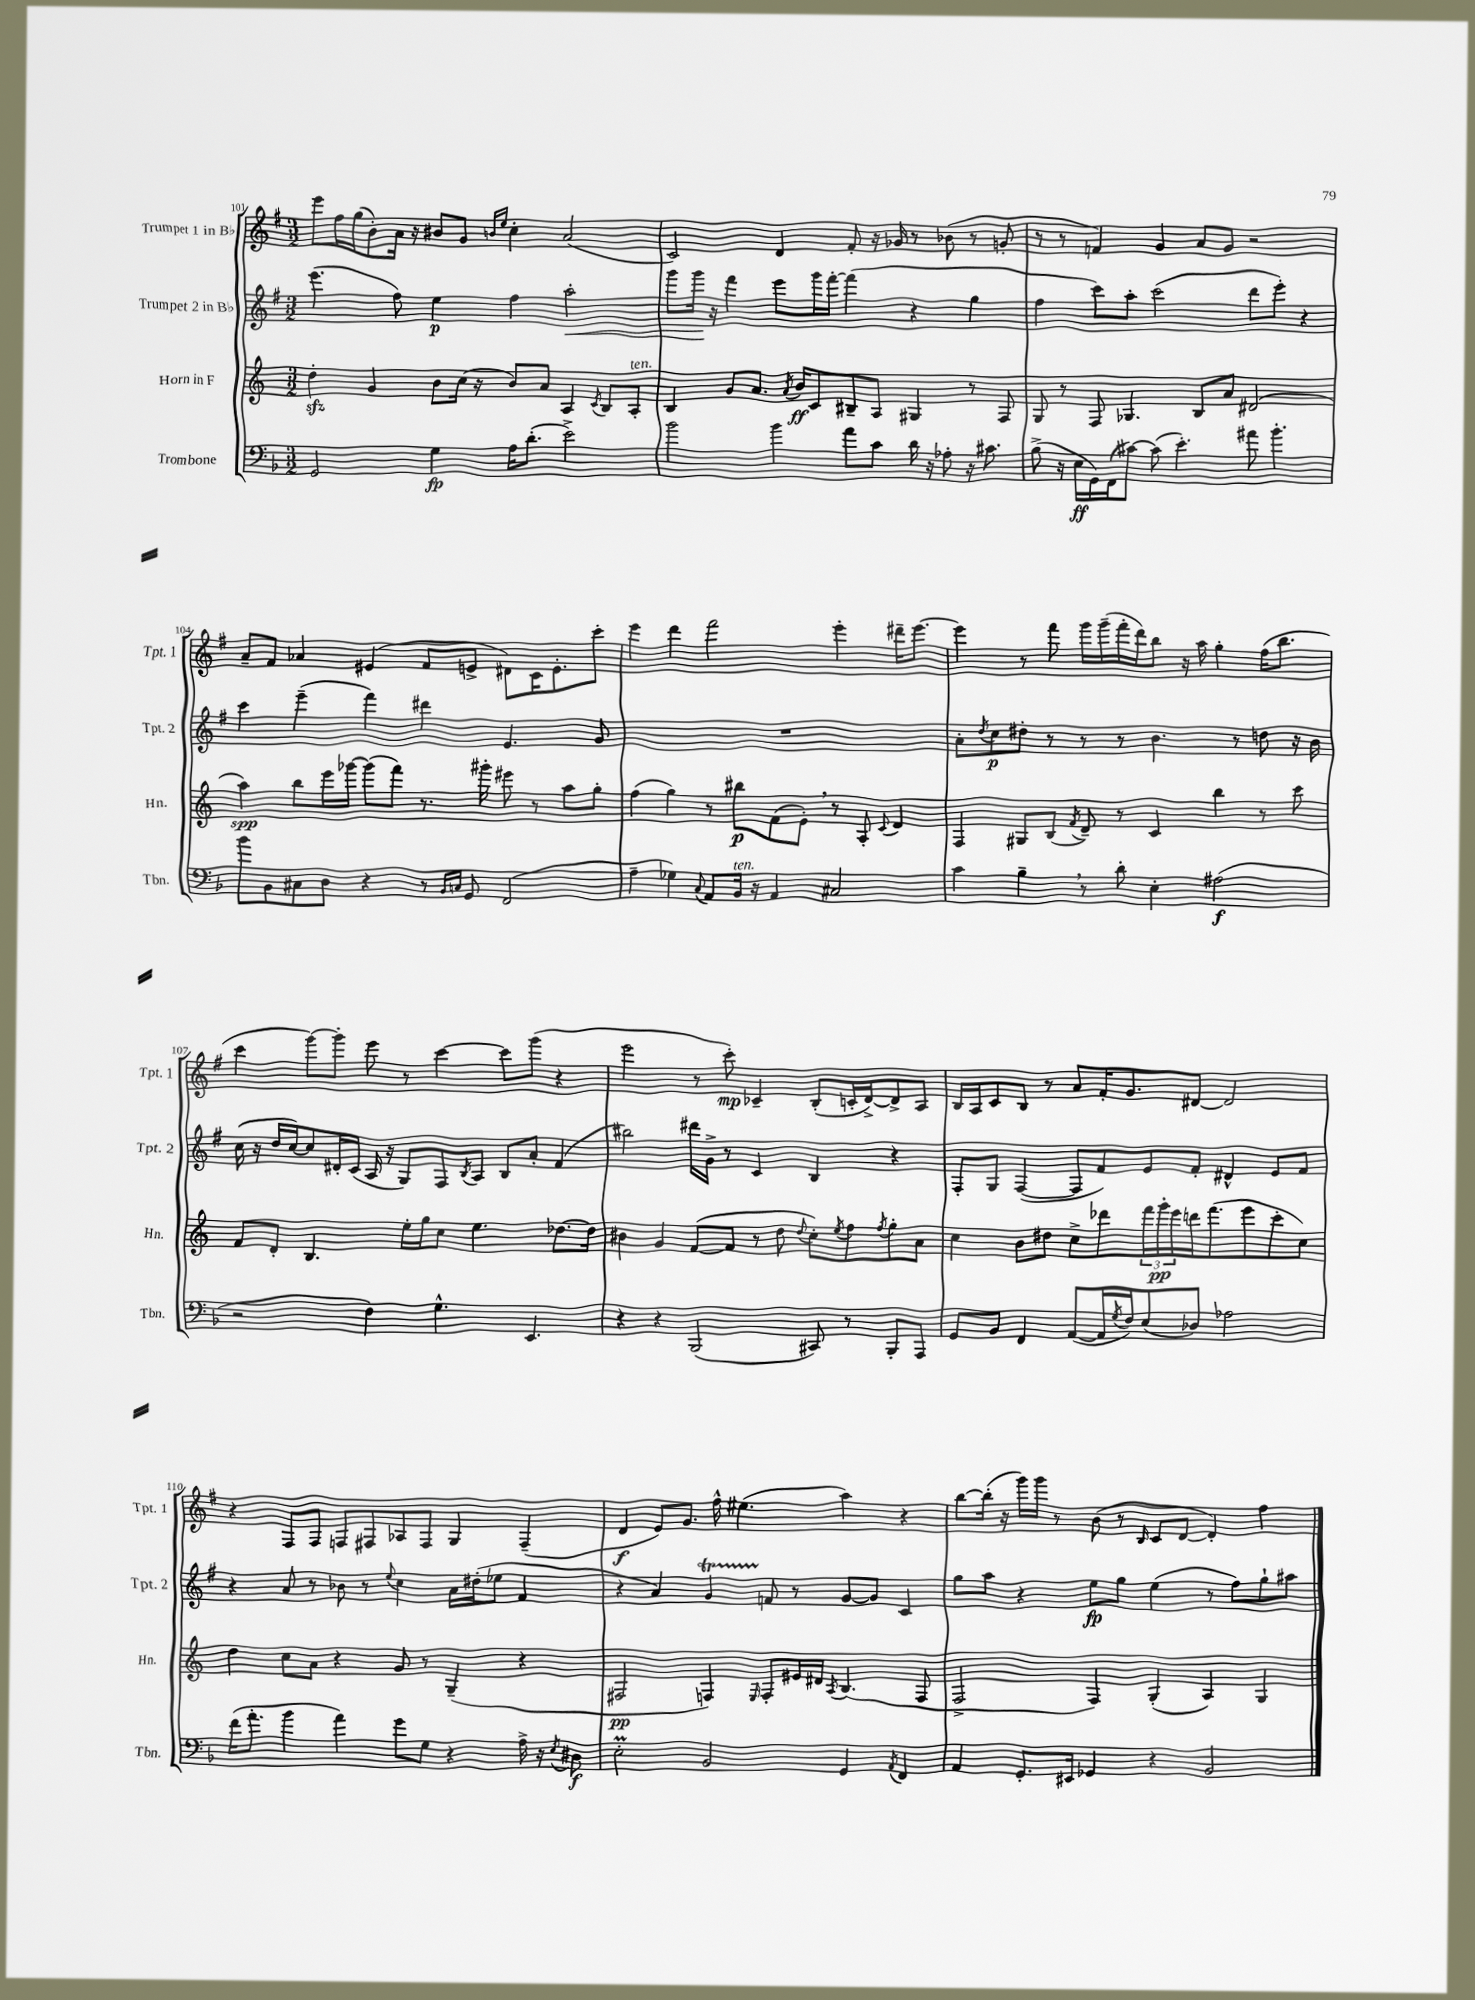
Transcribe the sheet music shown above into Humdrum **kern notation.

**kern	**kern	**kern	**kern
*staff4	*staff3	*staff2	*staff1
*clefF4	*clefG2	*clefG2	*clefG2
*k[b-]	*k[]	*k[f#]	*k[f#]
*M3/2	*M3/2	*M3/2	*M3/2
2GG	4dd'	(4.eee	8eee
.	.	.	16ff#
.	.	.	(16gg
.	4g	.	8b')
.	.	8ff#)	16a
.	.	.	16r
4G	8b	4ee	8b#
.	(16cc	.	8g
.	16r	.	.
.	.	.	16qqb
.	.	.	16qqee
16A	8b)	4ff#	4cc'
(8.d'	.	.	.
.	8a	.	.
2e^)	4A	2aa'	(2a
.	8qc	.	.
.	8B	.	.
.	8A'	.	.
=	=	=	=
2b-	4B	8ggg	2c)
.	.	16ggg	.
.	.	16r	.
.	8g	4fff#	.
.	8.a	.	.
4b-	.	8eee	4d
.	8qa	.	.
.	16b	.	.
.	8c	16ggg	.
.	.	[16fff#'	.
8a	8B#~	(4fff#]	8f#'
8c	8A	.	16r
.	.	.	16g-
16d	4G#	4r	8r
16r	.	.	.
8A-'	.	.	(8b-
16r	8r	4gg	8r
8.c#	.	.	.
.	8F	.	8g'
=	=	=	=
(8B-^	8G	4ff#	8r
16r	8r	.	8r
16E	.	.	.
16GG)	8F	8ccc)	4f)
(16FF	.	.	.
[8c#)	4.G-	8aa'	.
(8c#]	.	(2ccc	4g
4.e')	.	.	.
.	8B	.	8a
.	8a	.	8g
8a#	(2d#	8ddd	2r
4.b-'	.	8eee')	.
.	.	4r	.
=	=	=	=
8b-	4aa)	4ccc	8a~
8BB-	.	.	8f#
8C#	8bb	(4eee~	4a-
8D	16eee	.	.
.	[16ggg-	.	.
4r	(8ggg-]	4fff#)	(4e#
.	8fff)	.	.
8r	8.r	4ddd#	8f#
16qqBB-	.	.	.
16qqC	.	.	.
8GG	.	.	8e^
.	16ggg#'	.	.
(2FF	8eee#	4.e	8d#)
.	8r	.	16c
.	.	.	8.e'
.	8aa	.	.
.	8gg'	8g	8ccc'
=	=	=	=
4A~	(4ff	1.r	4eee
4G-)	4gg)	.	4ddd
8qqC	.	.	.
8AA	8r	.	2fff#
16BB-	8bb#	.	.
16r	.	.	.
4AA	(8f	.	.
.	8e')	.	.
2C#	8r	.	4eee'
.	8A'	.	.
.	8qqc	.	.
.	4d	.	16ddd#~
.	.	.	[8.eee
=	=	=	=
4c	4F	8a'	4eee]
.	.	8qdd	.
.	.	8cc	.
4B-~	8G#	8dd#'	8r
.	(8B	8r	8fff#
.	8qf	.	.
8r	8d~)	8r	16ggg
.	.	.	(16ggg~
8d'	8r	8r	16fff#'
.	.	.	16ddd)
4E'	4c	4.b	8bb
.	.	.	16r
.	.	.	16aa
(2A#	4bb	.	4gg'
.	.	8r	.
.	8r	8dd	(16ff#
.	.	.	8.bb
.	8ccc	16r	.
.	.	16b	.
=	=	=	=
2r	8f	(16cc	4ccc
.	.	16r	.
.	8d'	16dd	.
.	.	[16cc)	.
.	4.B	8cc]	[8ggg)
.	.	16d#'	8ggg']
.	.	(16c	.
4F)	.	16A	8eee
.	.	16r	.
.	16ee'	8G)	8r
.	16gg	.	.
4.G^^	8cc	8F#	[4ccc
.	.	8qB	.
.	4.ee	8A	.
.	.	8B	8ccc]
4.EE	.	8a'	(8ggg
.	[8.dd-	(4f#	4r
.	16dd-]	.	.
=	=	=	=
4r	4b#	2bb#)	2eee
4r	4g	.	.
(2BBB-	([8f	16ddd#	8r
.	.	16g^	.
.	8f]	8r	8ccc')
.	8r	4c	4c-~
.	8dd	.	.
.	8qqdd	.	.
8CC#)	8cc')	4B	(8B'
.	8qee	.	.
8r	8ff	.	16c'
.	.	.	[16d^)
.	8qff	.	.
8BBB-'	8gg'	4r	8d^]
8AAA	8a	.	8A
=	=	=	=
8GG	4cc	8F#'	16B
.	.	.	16A
8BB-	.	8G	8c
4FF	8b	([4F#	8B
.	8dd#	.	8r
([8AA	8cc^	8F#]	8a
16AA]	8ddd-	8f#)	16f#'
8qG	.	.	.
16F)	.	.	8.g
(8E	24fff	8e	.
.	24ggg'	.	.
.	24eee	.	.
8D-)	16ddd	8f#'	[8d#
.	(8.fff	.	.
2A-	.	4d#^^	2d#]
.	8eee	.	.
.	8ccc'	8e	.
.	8cc)	8f#	.
=	=	=	=
(16f	4dd	4r	4r
8.a'	.	.	.
4b-	8cc	8a	8F#
.	8a	8r	8F#
4a)	4r	8b-	8F
.	.	8r	8F#
.	.	8qqee	.
8g	8g	4cc	8A-
8G	8r	.	8F#
4r	(4G~	16a	4G
.	.	(16dd#'	.
.	.	8ee-	.
16A^	4r	4f#	(4F#~
16r	.	.	.
8qE	.	.	.
8D#	.	.	.
=	=	=	=
2E'	2F#	4r	4d
.	.	4a)	8e)
.	.	.	8.g
2BB-	4F)	4g	.
.	.	.	16ff#^^
.	.	.	(4.ee#
.	16qqE	.	.
.	8F'	8f	.
.	16e#	8r	.
.	16d#	.	.
.	8qA	.	.
4GG	(4.B	[8g	4aa)
.	.	8g]	.
8qAA	.	.	.
4FF	.	4c	4r
.	8F	.	.
=	=	=	=
4AA	2F^	8gg	[8bb
.	.	8aa	(16bb']
.	.	.	16r
8.GG'	.	4r	16ggg)
.	.	.	16ggg
.	.	.	8r
16EE#	.	.	.
4GG-	4F)	8ee	(8b
.	.	8gg	8r
.	.	.	16qqB
4r	(4G'	(4ee	8c
.	.	.	[8d
2BB-	4A)	8r	4d'])
.	.	8ff#)	.
.	4G	8gg`	4ff#
.	.	8aa#	.
==	==	==	==
*-	*-	*-	*-
